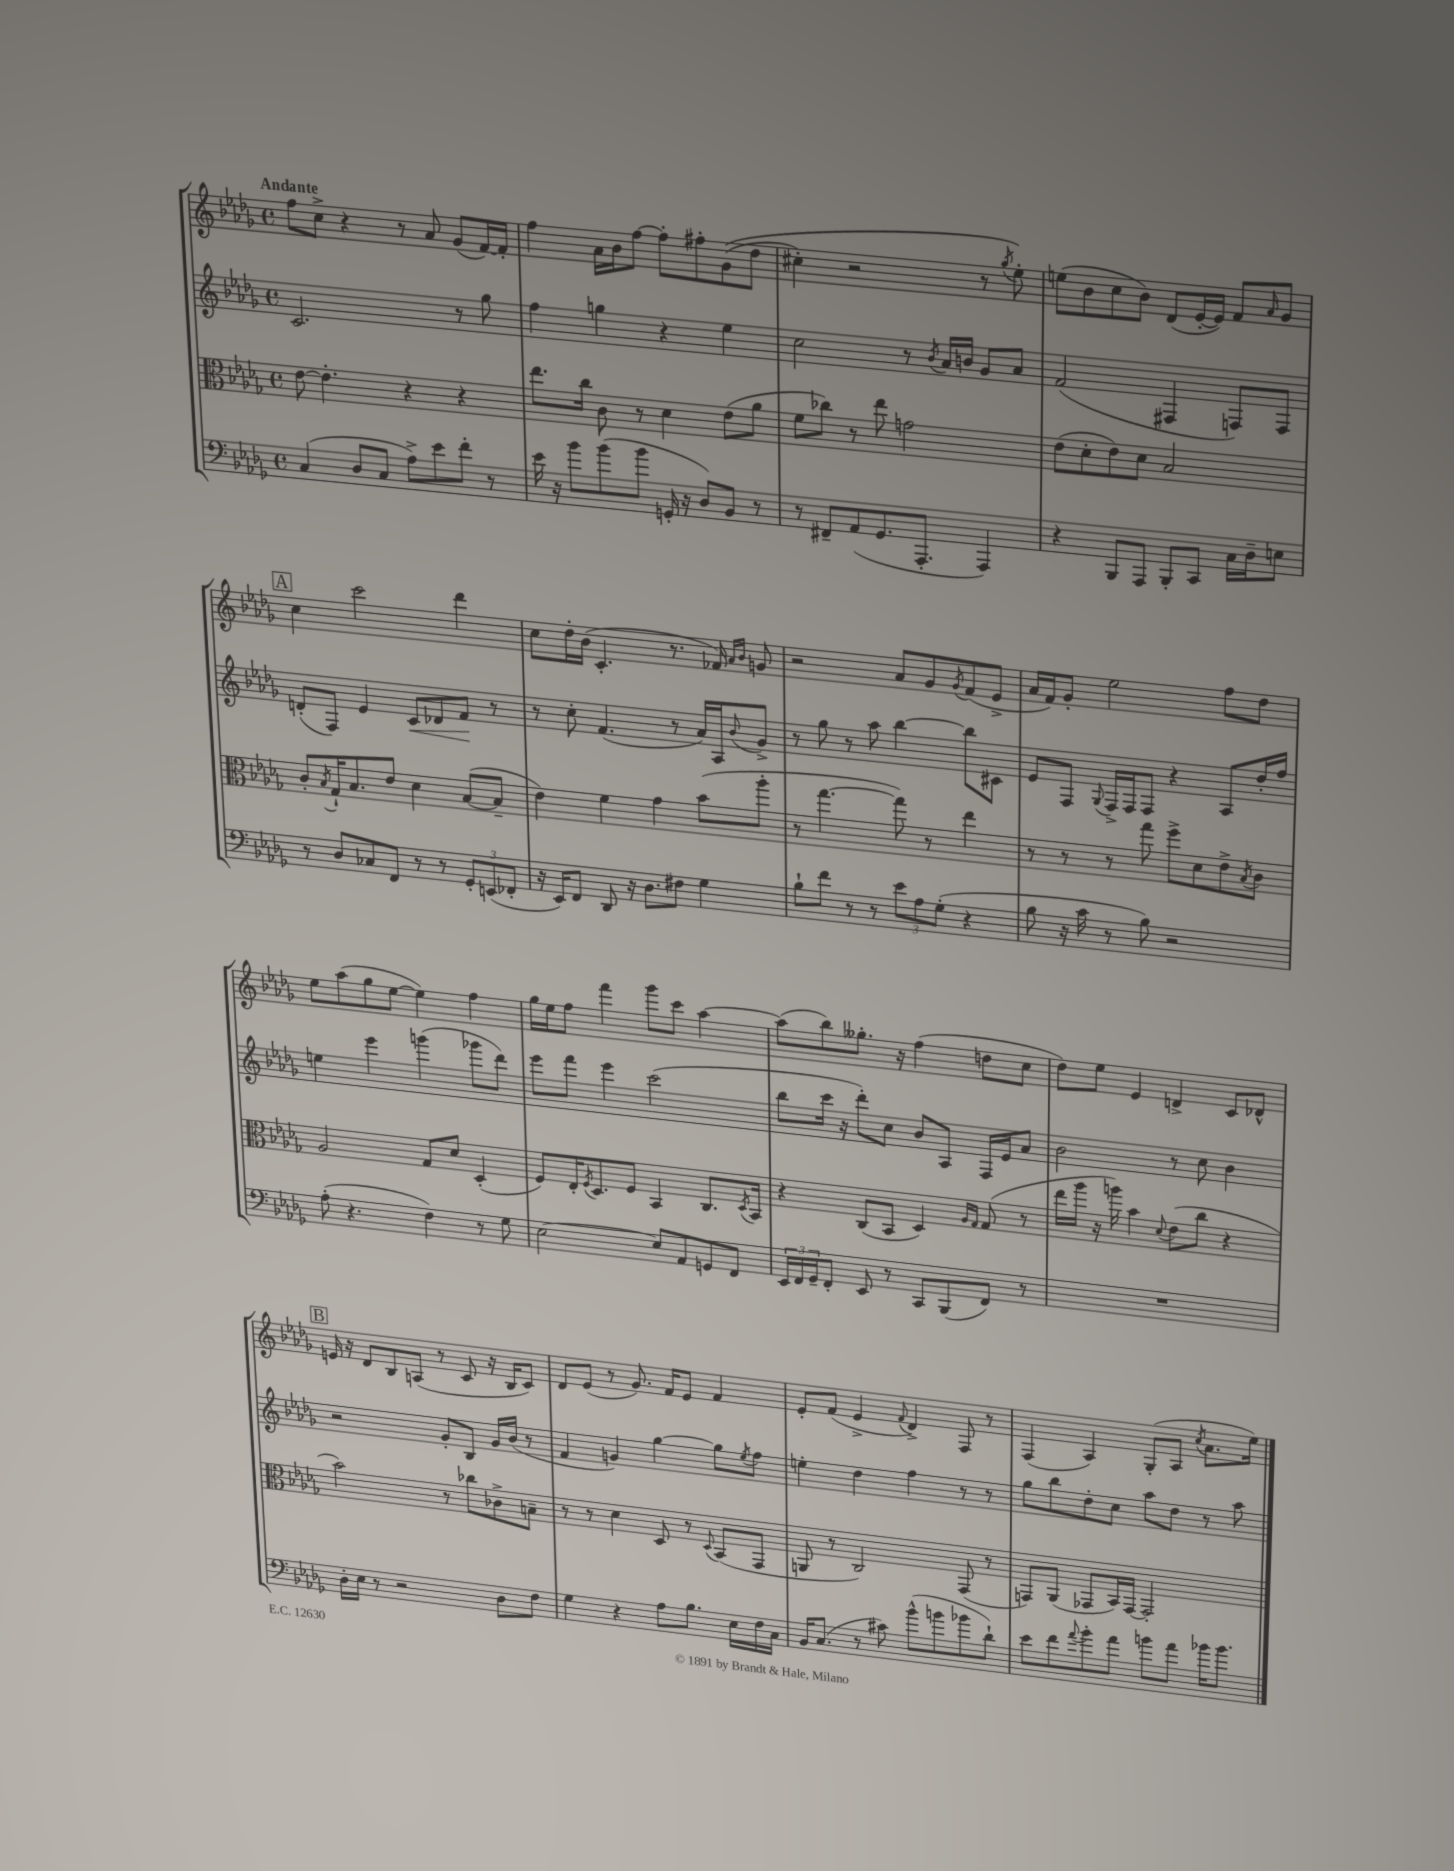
<<
\new StaffGroup <<
\new Staff = "s0" {
    \clef treble \key des \major \defaultTimeSignature \time 4/4 \tempo "Andante"
    f''8 c''8-> r4 r8 aes'8 ges'8( f'16~) f'16-. |
    f''4 aes'16 bes'16 f''8~ f''8-. fis''8-. ges'8(\( des''8 |
    cis''4-.) r2 r8 \acciaccatura { ges''8 } ees''8-.\) |
    e''8( bes'8 c''8 bes'8) des'8( ees'16~-. ees'16) f'8 \grace { aes'16 } ges'8 |
    \mark \markup { \box "A" } c''4 c'''2 des'''4 |
    c''8 des''16-. bes'16( c'4.-. r8. fes'16) \grace { aes'16 bes'16 } g'8 |
    r2 aes'8 ges'8 \acciaccatura { ges'8 } f'8( ees'8-> |
    aes'16 f'16) ges'8-. ees''2 f''8 des''8 |
    ees''8 aes''8( ges''8 ees''8~ ees''4) f''4 |
    ges''16 ees''16 f''8 f'''4 ges'''8 c'''8 aes''4~ |
    aes''8( bes''8) geses''8.-. r16 f''4( d''8 c''8 |
    des''8) ees''8 ees'4 d'4-> c'8 des'8-^ |
    \mark \markup { \box "B" } e'16 r16 des'8 bes8 a8( r8 c'8 r16 bes16 c'8) |
    des'8 ees'8( r8 ges'8.) f'16 ees'8 f'4 |
    ees'8-. f'8( ees'4-> \appoggiatura { f'8 } des'4->) f8 r8 |
    f4( aes4) ges8-.( aes8 \acciaccatura { c''8 } aes'8. ees''16) \bar "|." |
}
\new Staff = "s1" {
    \clef treble \key des \major \defaultTimeSignature \time 4/4
    c'2. r8 ges''8 |
    f''4 g''4 r4 ees''4 |
    c''2 r8 \acciaccatura { bes'8 } aes'16 b'16 ges'8 aes'8 |
    f'2( fis4 f8) f8 |
    \mark \markup { \box "A" } d'8-.( f8) ees'4 c'8\< des'8 f'8\! r8 |
    r8 c''8-. f'4.( r8 aes'16) aes16 \appoggiatura { bes'8 } ges'8-> |
    r8 ges''8 r8 aes''8 bes''4~ bes''8 cis'8 |
    ees'8 f8 \appoggiatura { ges8 } f16-> f16 f8 r4 aes8 des''16-. f''16 |
    e''4 ees'''4 g'''4( ges'''8 des'''8) |
    ees'''8 f'''8 ees'''4 c'''2( |
    bes''8 c'''16 r16 des'''8-.) c''8 bes'8 aes8 f16 ees'16 aes'8 |
    bes'2 r8 c''8 bes'4 |
    \mark \markup { \box "B" } r2 ges'8-. bes8 ges'16 bes'16( r8 |
    f'4 g'4) ges''4~ ges''8 \acciaccatura { ees''8 } f''8 |
    e''4-. des''4 f''4 r8 r8 |
    ges''8 bes''8 des''8-. c''8 aes''8 des''8 r8 aes''8 \bar "|." |
}
\new Staff = "s2" {
    \clef alto \key des \major \defaultTimeSignature \time 4/4
    ees'8~ ees'4.-. r4 r4 |
    ees''8. c''16 c'8 r8 des'4 ees'8( aes'8 |
    f'8 ces''8) r8 ees''8 g'2 |
    ees'8( des'8-. ees'8) des'8 bes2 |
    \mark \markup { \box "A" } c'8-. \acciaccatura { bes8 } ges16-! bes8. ees'8 des'4 bes8~( bes8-- |
    ees'4) f'4 ges'4 bes'8( aes''8-. |
    r8 ges''4.~ ges''8) r8 ees''4 |
    r8 r8 r8 ges''8 f''8-> des'8 ees'8-> \acciaccatura { bes8 } c'8 |
    aes2 ges8 des'8 des4-.( |
    f8) ees16-. \acciaccatura { f8 } des8. f8 bes,4 c8. \acciaccatura { des8 } bes,16 |
    r4 c8( bes,8 des4) \grace { aes16 ges16 } ges8( r8 |
    ees''16 aes''16 r16 a''16) bes'4 \appoggiatura { des'8 } ees'8( c''8 r4 |
    \mark \markup { \box "B" } bes'2) r8 ces''8 ces'8-> b8-- |
    r8 r8 des'4 des8 r8 \appoggiatura { des8 } bes,8( ges,8 |
    a,8 r8 c2) ges,8( r8 |
    g,8) aes,8( ges,8 bes,16) ges,16~ ges,2-. \bar "|." |
}
\new Staff = "s3" {
    \clef bass \key des \major \defaultTimeSignature \time 4/4
    c4( des8 c8 aes8->) ees'8 f'8-. r8 |
    ees'16 r16 bes'8 bes'8( bes'8 g,16-. r16 des8) bes,8 r8 |
    r8 fis,8-- aes,8( ges,8. aes,,8.-. aes,,4) |
    r4 bes,,8 aes,,8 bes,,8-. c,8 c16 des16-- e8 |
    \mark \markup { \box "A" } r8 des8 ces8 f,8 r8 r8 \tuplet 3/2 { ges,8-. e,8( fes,8-. } |
    r16 ees,16) f,8 des,8 r16 des8. fis8 ges4 |
    bes8-! f'8 r8 r8 \tuplet 3/2 { ees'8 aes8 ges8-.( } r4 |
    bes8 r16 c'16 r8 bes8) r2 |
    aes8-.( r4. f4) r8 ges8 |
    ees2~ ees8 aes,8 g,8 f,8 |
    \tuplet 3/2 { ees,16 f,16 ges,16-- } f,8-. ees,8 r8 c,8 bes,,8( f,8) r8 |
    R1 |
    \mark \markup { \box "B" } des16-. ees16 r8 r2 des8 f8 |
    ges4 r4 aes8 bes8. ees16 f16 c16 |
    bes,16 c8.( r8 cis'8) bes'8-^( b'8 bes'8 des'8-!) |
    ees'8 f'8 \appoggiatura { aes'8 } bes'8-. aes'8 b'8 aes'8 bes'16 bes'8. \bar "|." |
}
>>
>>
\layout { \context { \Score \remove "Bar_number_engraver" } }
